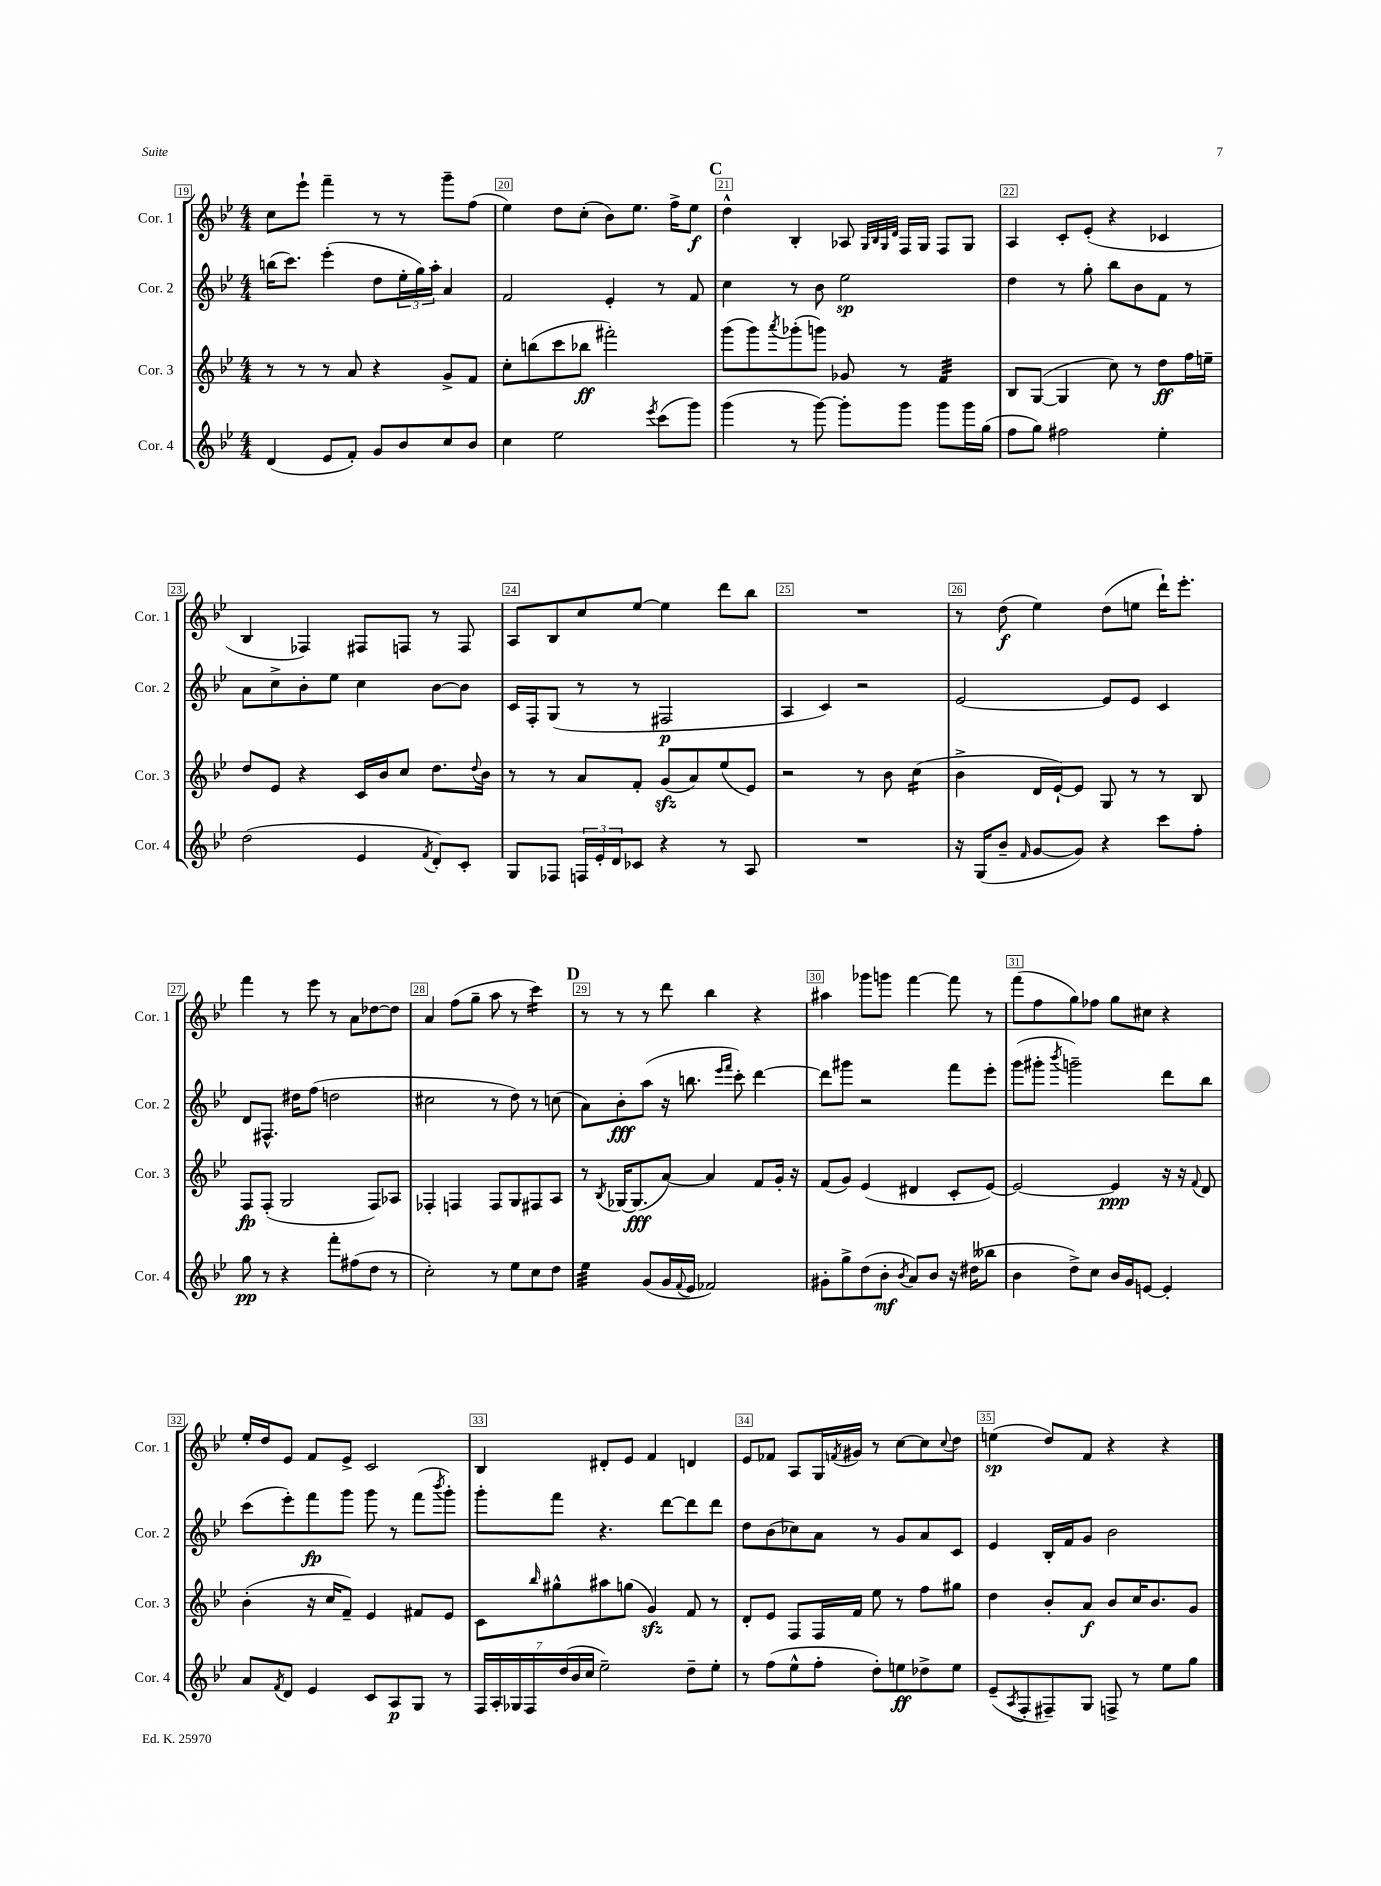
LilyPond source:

<<
\new StaffGroup <<
\new Staff = "s0" \with { instrumentName = "Cor. 1" shortInstrumentName = "Cor. 1" } {
    \clef treble \key bes \major \numericTimeSignature \time 4/4
    c''8 ees'''8-! f'''4-- r8 r8 g'''8-- f''8( |
    ees''4) d''8 c''8-.( bes'8) ees''8. f''16-> ees''8\f |
    \mark \markup { \bold "C" } d''4-^ bes4-. aes8 \grace { g32 bes32 g32 d'32 } f16 g16 f8 g8 |
    a4 c'8-. ees'8-.( r4 ces'4 |
    bes4 fes4) fis8 f8 r8 f8 |
    a8 bes8 c''8 ees''8~ ees''4 d'''8 bes''8 |
    R1 |
    r8 d''8\f( ees''4) d''8( e''8 d'''16-!) ees'''8.-. |
    f'''4 r8 ees'''8 r8 a'8 des''8~ des''8 |
    a'4 f''8( g''8-- a''8 r8 c'''4:16) |
    \mark \markup { \bold "D" } r8 r8 r8 d'''8 bes''4 r4 |
    ais''4 ges'''8 g'''8 f'''4~ f'''8 r8 |
    f'''8( f''8 g''8) fes''8 g''8 cis''8 r4 |
    ees''16-. d''16 ees'8 f'8 ees'8-> c'2 |
    bes4 dis'8-. ees'8 f'4 d'4 |
    ees'8 fes'8 a8 g16 \acciaccatura { f'8 } gis'16 r8 c''8~ c''8 \appoggiatura { c''8 } d''8 |
    e''4\sp( d''8) f'8 r4 r4 \bar "|." |
}
\new Staff = "s1" \with { instrumentName = "Cor. 2" shortInstrumentName = "Cor. 2" } {
    \clef treble \key bes \major \numericTimeSignature \time 4/4
    b''16( c'''8.) ees'''4-.( d''8 \tuplet 3/2 { ees''16-. g''16) a''16-. } a'4 |
    f'2 ees'4-. r8 f'8 |
    \mark \markup { \bold "C" } c''4 r8 bes'8 ees''2\sp |
    d''4 r8 g''8-. bes''8 bes'8 f'8 r8 |
    a'8 c''8-> bes'8-. ees''8 c''4 bes'8~ bes'8 |
    c'16 f16-. g8( r8 r8 fis2\p |
    a4 c'4) r2 |
    ees'2~ ees'8 ees'8 c'4 |
    d'8 fis8.-^ dis''16 f''8( d''2 |
    cis''2 r8 d''8) r8 c''8( |
    \mark \markup { \bold "D" } a'8) bes'8-.\fff a''8( r16 b''8. \grace { ees'''16 f'''16 } c'''8-.) d'''4~ |
    d'''8 gis'''8 r2 f'''8 ees'''8-. |
    g'''8( gis'''8-. \acciaccatura { bes'''8 } g'''2--) d'''8 bes''8 |
    c'''8( ees'''8-.) f'''8\fp g'''8 g'''8 r8 f'''8( \acciaccatura { bes'''8 } g'''8-.) |
    g'''8-. f'''8 r4. d'''8~ d'''8 d'''8 |
    d''8 bes'8( ces''8) a'8 r8 g'8 a'8 c'8 |
    ees'4 bes16-. f'16 g'8 bes'2 \bar "|." |
}
\new Staff = "s2" \with { instrumentName = "Cor. 3" shortInstrumentName = "Cor. 3" } {
    \clef treble \key bes \major \numericTimeSignature \time 4/4
    r8 r8 r8 a'8 r4 g'8-> f'8 |
    c''8-. b''8( c'''8 bes''8\ff fis'''2-.) |
    \mark \markup { \bold "C" } g'''8( g'''8) \acciaccatura { a'''8 } ges'''8-.( g'''8) ges'8 r8 f'4:32 |
    bes8 g8~( g4 c''8) r8 d''8\ff f''16 e''16-- |
    d''8 ees'8 r4 c'16 bes'16 c''8 d''8. \appoggiatura { d''8 } bes'16 |
    r8 r8 a'8 f'8-. g'8\sfz( a'8) ees''8( ees'8) |
    r2 r8 bes'8 c''4:16( |
    bes'4-> d'16 ees'16~-!) ees'8 g8 r8 r8 bes8 |
    f8\fp f8-.( g2 f8) aes8 |
    fes4-. f4 f8 g8 fis8 a8 |
    \mark \markup { \bold "D" } r8 \acciaccatura { bes8 } ges16~ ges8.\fff( a'8~) a'4 f'8 g'16-. r16 |
    f'8( g'8) ees'4( dis'4 c'8-. ees'8~) |
    ees'2~ ees'4\ppp r16 r16 \appoggiatura { f'8 } d'8 |
    bes'4-.( r16 c''16 f'8--) ees'4 fis'8 ees'8 |
    c'8 \grace { bes''16 } gis''8-^ ais''8 g''8( g'4\sfz) f'8 r8 |
    d'8-. ees'8 f8 f16 f'16 ees''8 r8 f''8 gis''8 |
    d''4 bes'8-. a'8\f bes'8 c''16 bes'8. g'8 \bar "|." |
}
\new Staff = "s3" \with { instrumentName = "Cor. 4" shortInstrumentName = "Cor. 4" } {
    \clef treble \key bes \major \numericTimeSignature \time 4/4
    d'4( ees'8 f'8-.) g'8 bes'8 c''8 bes'8 |
    c''4 ees''2 \acciaccatura { ees'''8 } c'''8( g'''8) |
    \mark \markup { \bold "C" } g'''4( r8 g'''8~) g'''8-. g'''8 g'''8 g'''16 g''16( |
    f''8 g''8) fis''2 ees''4-. |
    d''2( ees'4 \acciaccatura { f'8 } d'8-.) c'8-. |
    g8 fes8 \tuplet 3/2 { f16 ees'16-. d'16 } ces'8 r4 r8 a8 |
    R1 |
    r16 g16( bes'8-- \grace { f'16 } g'8~ g'8) r4 c'''8 f''8-. |
    g''8\pp r8 r4 f'''8-. fis''8( d''8 r8 |
    c''2-.) r8 ees''8 c''8 d''8 |
    \mark \markup { \bold "D" } ees''4:32 g'8( g'16 \appoggiatura { f'8 } ees'16 fes'2) |
    gis'8-. g''8-> d''8( bes'8-.\mf \acciaccatura { bes'8 } a'8) bes'8 r16 dis''16( beses''8 |
    bes'4 d''8->) c''8 bes'16 g'16 e'8~ e'4-. |
    a'8 \acciaccatura { f'8 } d'8 ees'4 c'8 a8\p g8 r8 |
    \tuplet 7/4 { f16 a16-. ges16 f16 d''16( bes'16 c''16 } ees''2--) d''8-- ees''8-. |
    r8 f''8( ees''8-^ f''8-. d''8-.) e''8\ff des''8-> e''8 |
    ees'8--( \acciaccatura { a8 } f8-. fis8--) g8 f8-> r8 ees''8 g''8 \bar "|." |
}
>>
>>
\layout { \context { \Score currentBarNumber = #19 \override BarNumber.break-visibility = ##(#f #t #t) barNumberVisibility = #all-bar-numbers-visible \override BarNumber.stencil = #(make-stencil-boxer 0.1 0.3 ly:text-interface::print) } }
